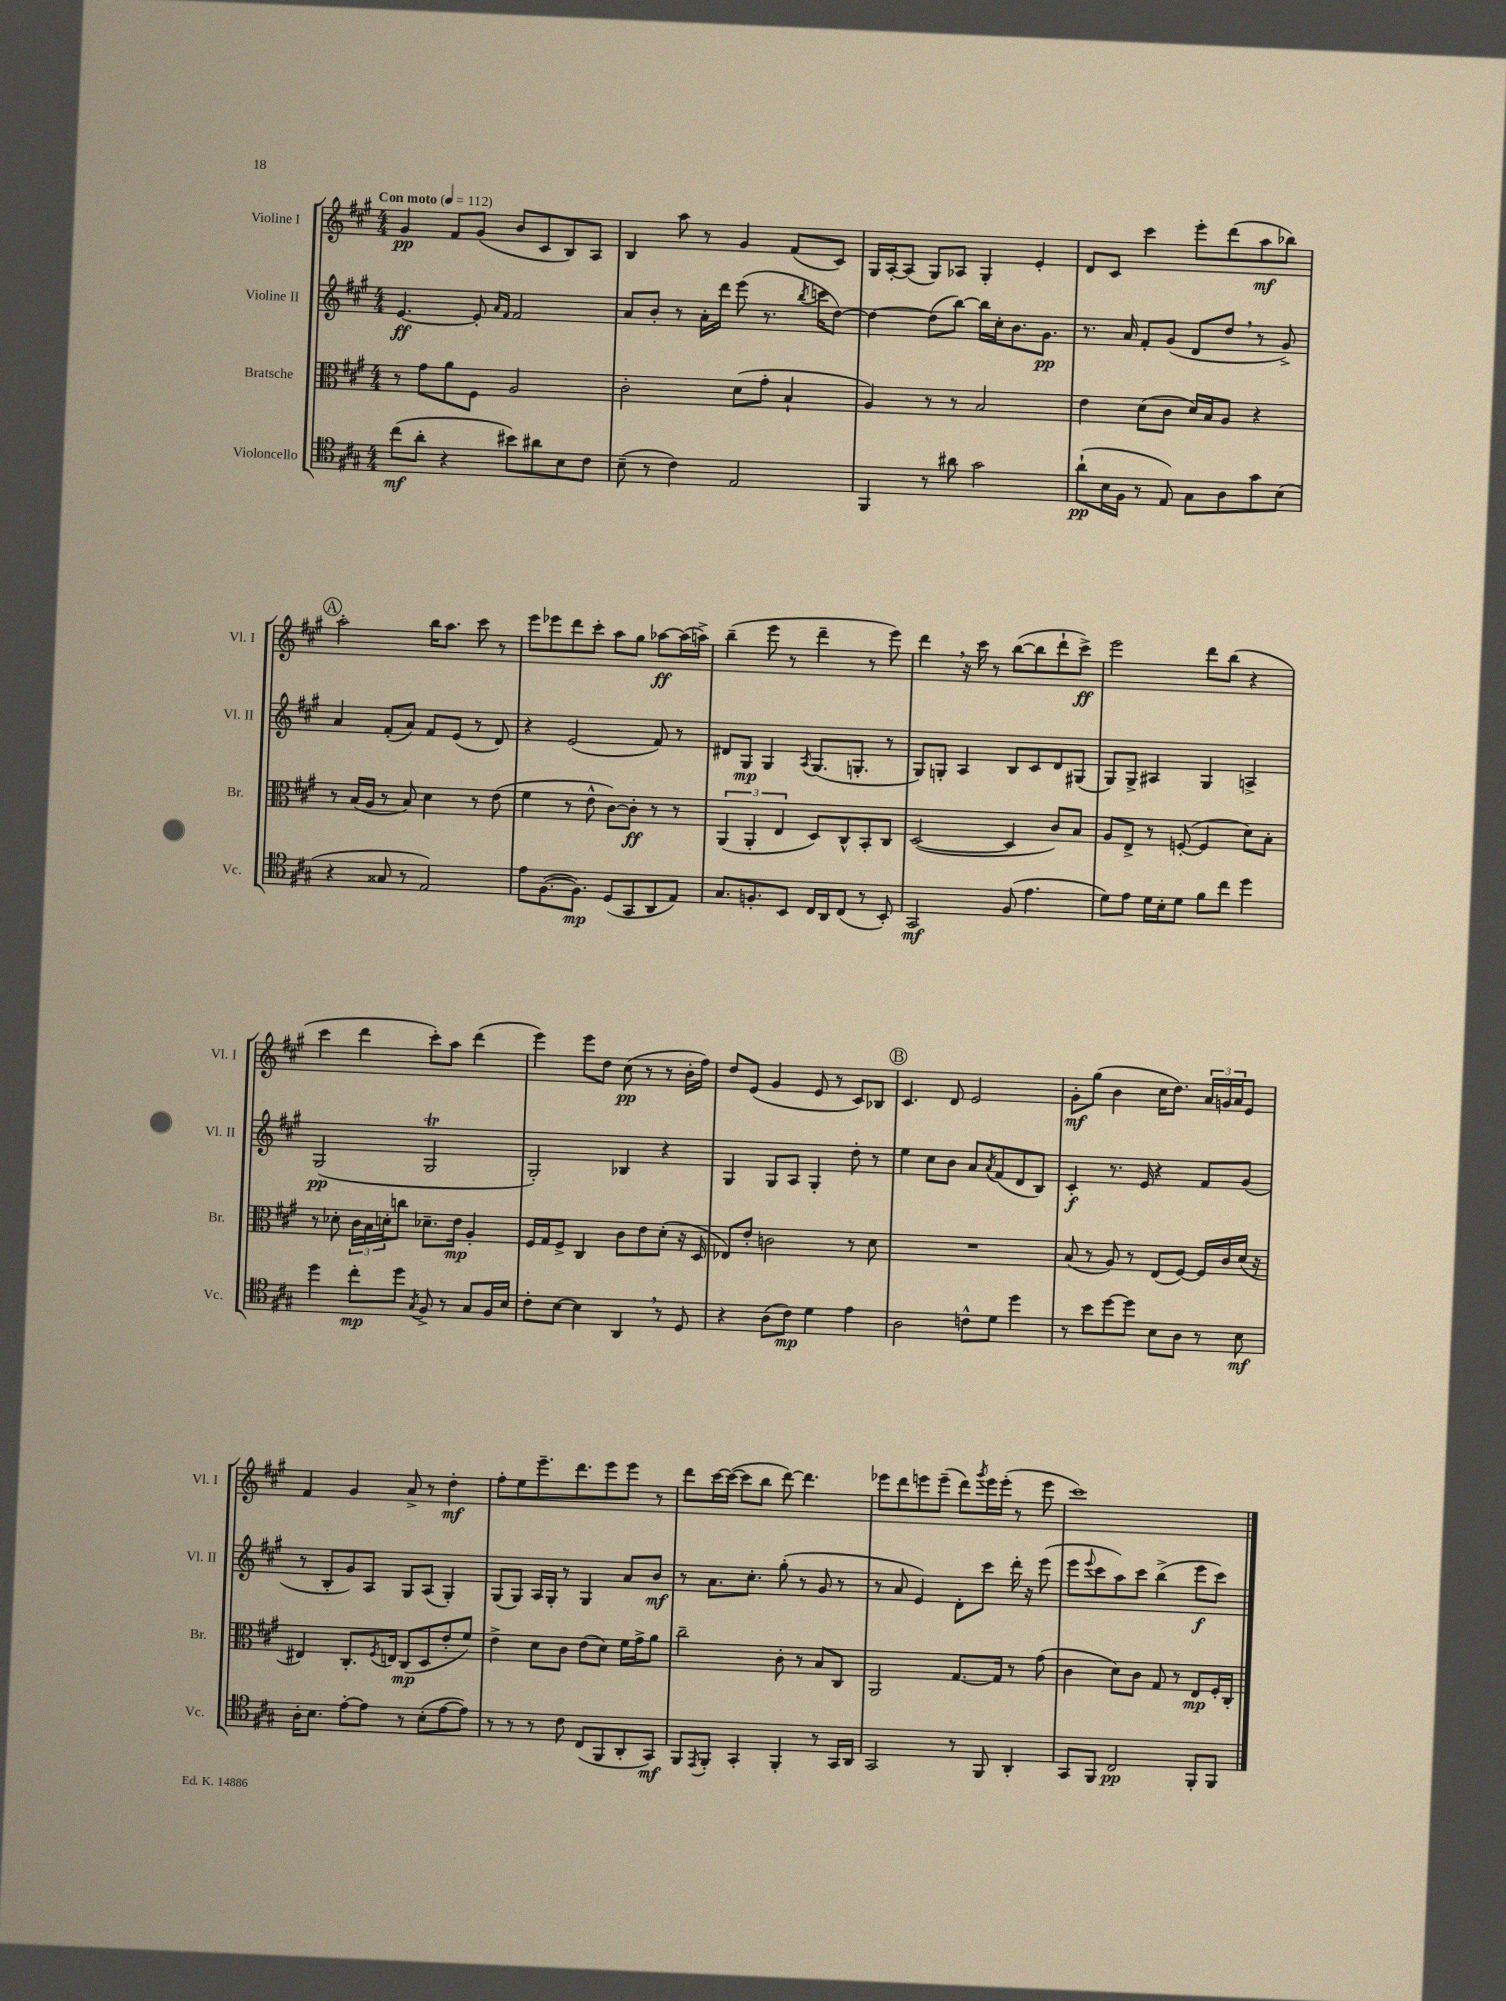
<<
\new StaffGroup <<
\new Staff = "s0" \with { instrumentName = "Violine I" shortInstrumentName = "Vl. I" } {
    \clef treble \key a \major \numericTimeSignature \time 4/4 \tempo "Con moto" 4 = 112
    gis'4\pp fis'8 gis'8( b'8 cis'8 b8) a8 |
    b4 a''8 r8 gis'4 fis'8( cis'8) |
    gis16 a16~-. a8( gis8) aes8 gis4-. e'4-. |
    d'8 cis'8 cis'''4 e'''8-. d'''8( a''8\mf bes''8) |
    \mark \markup { \circle "A" } a''2-. b''16 a''8. cis'''8 r8 |
    e'''8 ees'''8 d'''8 cis'''8-. a''8 gis''8 aes''8~\ff aes''16( a''16->) |
    b''4--( e'''8 r8 d'''4-- r8 e'''8) |
    d'''4 \breathe r16 cis'''16 r8 b''8~( b''8 d'''8-! cis'''8->\ff) |
    e'''2 d'''8 b''8( r4 |
    cis'''4 d'''4 cis'''8-.) a''8 d'''4( |
    e'''4) e'''8 d''8 cis''8\pp( r8 r8 b'16-. fis''16) |
    d''8 e'8( gis'4 e'8 r8 cis'8) bes8 |
    \mark \markup { \circle "B" } cis'4. d'8 e'2 |
    gis'8-.\mf gis''8( b'4 cis''16 d''8.) \tuplet 3/2 { a'16 g'16 a'16 } e'8 |
    fis'4 gis'4 a'8-> r8 d''4-.\mf |
    fis''8-. e''8 e'''8.-- d'''8. e'''8 e'''8 r8 |
    d'''8 cis'''16~ cis'''16~( cis'''8 b''8 d'''8~) d'''4. |
    ees'''8 d'''8 e'''8 e'''8--( d'''8) \acciaccatura { gis'''8 } e'''16 e'''16-.( r8 e'''8 |
    cis'''1) \bar "|." |
}
\new Staff = "s1" \with { instrumentName = "Violine II" shortInstrumentName = "Vl. II" } {
    \clef treble \key a \major \numericTimeSignature \time 4/4
    e'4.~\ff e'8-. \grace { a'16 fis'16 } fis'2 |
    a'8 b'8-. r8 a'16-. d'''16 e'''8( r8. \acciaccatura { b''8 } c'''16 d''8~) |
    d''4~ d''8( b''8~) b''16 cis''16-. b'8. gis'8.\pp |
    r8. a'16 fis'8-. gis'8( d'8 d''8 \breathe r8 gis'8->) |
    \mark \markup { \circle "A" } a'4 fis'8-.( a'8) fis'8 e'8( r8 d'8) |
    r4 e'2( fis'8) r8 |
    dis'8 gis8\mp gis4 \acciaccatura { a8 } gis8.( g8.-. r8 |
    gis8) g8-. a4 b8 cis'8 d'8 gis8( |
    gis8) gis8-> ais4 gis4 a4-> |
    gis2\pp( gis2\trill |
    gis2-.) bes4 r4 |
    gis4 gis8 a8 gis4-. d''8-. r8 |
    \mark \markup { \circle "B" } e''4 cis''8 b'8 a'8 \acciaccatura { a'8 } fis'8( d'8 b8) |
    cis'4-.\f r8. e'16 r4 fis'8 gis'8( |
    r8 b8-. gis'8) a8 gis8 a8( gis4-.) |
    gis8( gis8) a16 gis16-. r8 gis4 a'8 b'8\mf |
    r8 a'8. cis''8.-. gis''8-.( r8 gis'8 r8 |
    r8 a'8 e'4) d'8-. cis'''8 d'''16-. r16 e'''8( |
    e'''8 \appoggiatura { e'''8 } cis'''8 a''8) cis'''8 b''4->( e'''8\f cis'''8) \bar "|." |
}
\new Staff = "s2" \with { instrumentName = "Bratsche" shortInstrumentName = "Br." } {
    \clef alto \key a \major \numericTimeSignature \time 4/4
    r8 gis'8 a'8 fis8 a2 |
    cis'2-. d'8( gis'8-. b4-! |
    a4) r8 r8 b2 |
    e'4 d'8( cis'8 d'16) b16 a8 r4 |
    \mark \markup { \circle "A" } r8 b16( a16 r8 b8) d'4 r8 e'8( |
    fis'4 r8 e'8-^ cis'8~) cis'8-.\ff r8 r8 |
    \tuplet 3/2 { a,4( a,4-. e4 } d8) cis8-^ b,8-. cis8 |
    d2~( d4 cis'8) b8 |
    a8 e8-> r8 f8~-.( f4 d'8) b8-. |
    r8 des'8-. \tuplet 3/2 { cis'16 b16 d'16-. } c''8 des'8.-- e'16\mp a4-. |
    fis16 gis16 fis8-> cis4 cis'8 e'8 d'8-.( r16 d16 |
    ees8) e'8-. c'2 r8 d'8 |
    \mark \markup { \circle "B" } R1 |
    b8( r8 a8) r8 e8( fis8~) fis16 cis'16 d'16( r16 |
    eis4) cis8.-. \acciaccatura { fis8 } e16 cis8\mp( d8 e'8-. fis'8) |
    e'4-> d'8 cis'8 e'8( d'8) fis'16 gis'16-> a'8 |
    cis''2-- cis'8-. r8 b8 cis8 |
    a,2 gis8.~ gis16 r8 gis'8( |
    cis'4 d'8) cis'8 gis8 r8 e8\mp fis16-. cis16-. \bar "|." |
}
\new Staff = "s3" \with { instrumentName = "Violoncello" shortInstrumentName = "Vc." } {
    \clef tenor \key a \major \numericTimeSignature \time 4/4
    cis''8\mf( a'8-. r4 bis'8) ais'8 b8 cis'8 |
    b8--( r8 cis'4) e2 |
    fis,4 r8 ais'8 gis'2 |
    a'8-!\pp( b16 fis16 r8 e8) gis8 a8 gis'8 b8( |
    \mark \markup { \circle "A" } r4 gisis8 r8 e2) |
    e'8 fis8.~( fis8.\mp) d8( gis,8 a,8 e8) |
    gis8. f8.-. b,8 cis16 a,16 cis8( r8 b,8-.) |
    gis,2\mf fis8( e'4. |
    d'8) e'8 d'16 b16-. d'8 fis'8 cis''8 d''4 |
    d''4 cis''8-.\mp d''8 \acciaccatura { gis8 } fis8-> r8 gis8 fis16 b16 |
    cis'8-. b8~ b4 a,4 \breathe r8 d8 |
    r4 a8( cis'8\mp) d'4 e'4 |
    \mark \markup { \circle "B" } a2 c'8-^ d'8 d''4 |
    r8 b'8 d''8~ d''8 b8 a8 r8 b8\mf |
    a16-. b8. e'8~-. e'8 r8 b8-.( e'8~ e'8) |
    r8 r8 r8 cis'8 cis8( fis,8 a,8-. gis,8\mf) |
    fis,8 \acciaccatura { e,8 } fis,8-. gis,4-. fis,4-. r8 gis,16 a,16 |
    gis,2 r8 fis,8 a,4-. |
    gis,8 fis,8 cis2\pp fis,8-. fis,8 \bar "|." |
}
>>
>>
\layout { \context { \Score \remove "Bar_number_engraver" } }
